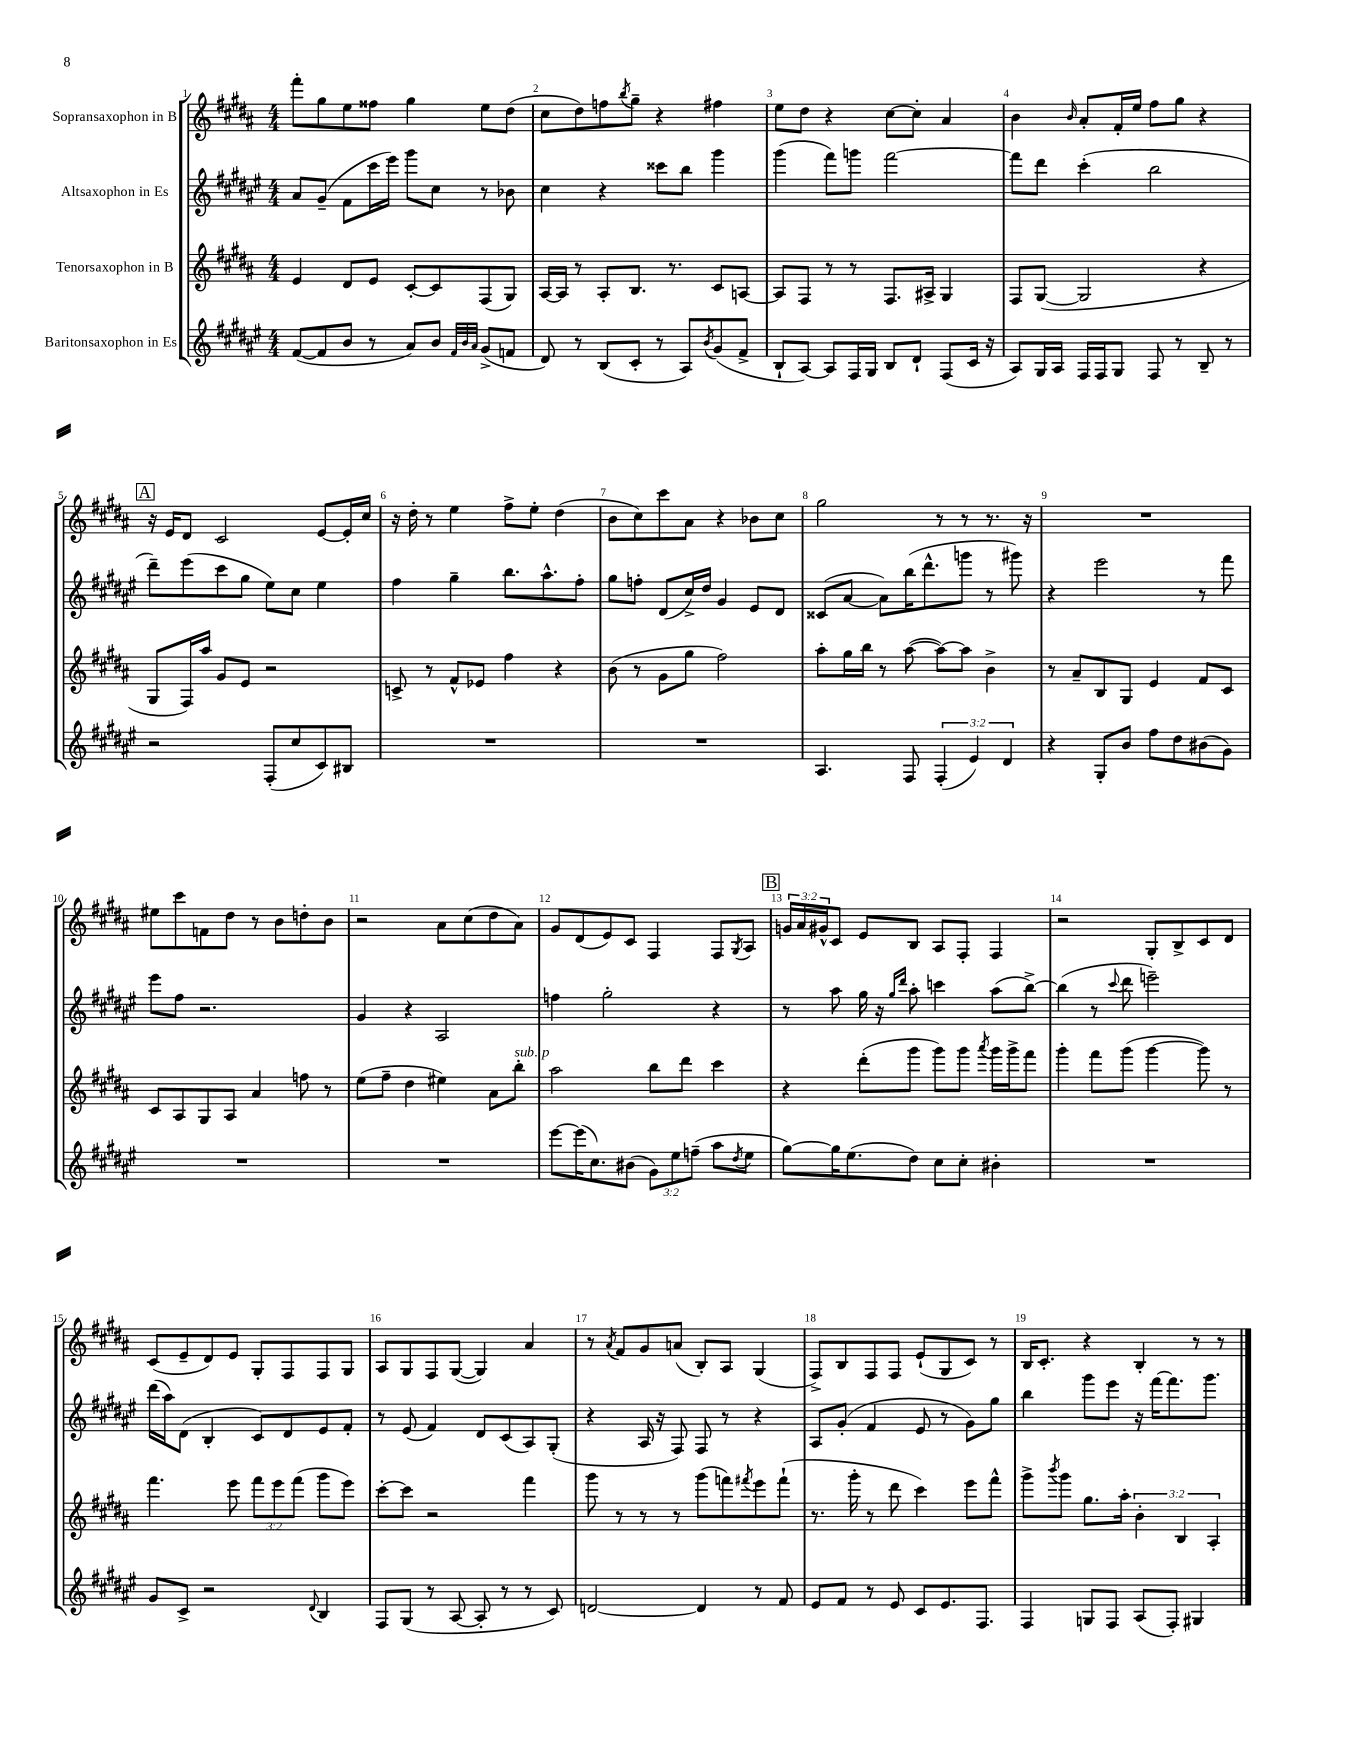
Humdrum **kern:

**kern	**kern	**kern	**kern
*staff4	*staff3	*staff2	*staff1
*clefG2	*clefG2	*clefG2	*clefG2
*k[f#c#g#d#a#e#]	*k[f#c#g#d#a#]	*k[f#c#g#d#a#e#]	*k[f#c#g#d#a#]
*M4/4	*M4/4	*M4/4	*M4/4
([8f#	4e	8a#	8fff#'
8f#]	.	(8g#~	8gg#
8b	8d#	8f#	8ee
8r	8e	16ccc#	8ff##
.	.	16eee#)	.
8a#)	[8c#'	8ggg#	4gg#
8b	8c#]	8cc#	.
32qqf#	.	.	.
32qqb	.	.	.
32qqa#	.	.	.
(8g#^	(8F#	8r	8ee
8f	8G#)	8b-	(8dd#
=	=	=	=
8d#)	[16A#	4cc#	8cc#
.	16A#]	.	.
8r	8r	.	8dd#)
(8B	8A#'	4r	8ff
.	.	.	8qbb
8c#'	8.B	.	8gg#~
8r	.	8ccc##	4r
.	8.r	.	.
8A#)	.	8bb	.
8qb	.	.	.
(8g#	8c#	4ggg#	4ff#
8f#^	[8A	.	.
=	=	=	=
8B`	8A]	(4ggg#	8ee
[8A#)	8F#	.	8dd#
8A#]	8r	8fff#)	4r
16F#	8r	8ggg	.
16G#	.	.	.
8B	8.F#	[2fff#	[8cc#
8d#`	.	.	8cc#']
.	16A#^	.	.
(8F#	4G#	.	4a#
16c#	.	.	.
16r	.	.	.
=	=	=	=
8A#)	8F#	8fff#]	4b
16G#	([8G#	8ddd#	.
16A#	.	.	.
.	.	.	16qqb
16F#	2G#]	(4ccc#'	8a#'
16F#	.	.	.
8G#	.	.	16f#'
.	.	.	16ee
8F#	.	2bb	8ff#
8r	.	.	8gg#
8B~	4r	.	4r
8r	.	.	.
=	=	=	=
2r	8G#	8ddd#~)	16r
.	.	.	16e
.	16F#)	(8eee#	8d#
.	16aa#	.	.
.	8g#	8ccc#	2c#
.	8e	8gg#	.
(8F#'	2r	8ee#)	.
8cc#	.	8cc#	.
8c#)	.	4ee#	[8e
8B#	.	.	16e']
.	.	.	16cc#
=	=	=	=
1r	8c^	4ff#	16r
.	.	.	16dd#'
.	8r	.	8r
.	8f#^^	4gg#~	4ee
.	8e-	.	.
.	4ff#	8.bb	8ff#^
.	.	.	8ee'
.	.	8.aa#^^	.
.	4r	.	(4dd#
.	.	8ff#'	.
=	=	=	=
1r	(8b	8gg#	8b
.	8r	8ff'	8cc#)
.	8g#	(8d#	8ccc#
.	8gg#	16cc#^)	8a#
.	.	16dd#	.
.	2ff#)	4g#	4r
.	.	8e#	8b-
.	.	8d#	8cc#
=	=	=	=
4.A#	8aa#'	(8c##	2gg#
.	16gg#	[8a#	.
.	16bb	.	.
.	8r	8a#])	.
8F#	([8aa#	(16bb	.
.	.	8.ddd#^^	.
(6F#'	8aa#_)	.	8r
.	8aa#]	8ggg	8r
6e#)	.	.	.
.	4b^	8r	8.r
6d#	.	.	.
.	.	8ggg#)	.
.	.	.	16r
=	=	=	=
4r	8r	4r	1r
.	8a#~	.	.
8G#'	8B	2eee#	.
8b	8G#	.	.
8ff#	4e	.	.
8dd#	.	.	.
(8b#	8f#	8r	.
8g#)	8c#	8fff#	.
=	=	=	=
1r	8c#	8eee#	8ee#
.	8A#	8ff#	8ccc#
.	8G#	2.r	8f
.	8A#	.	8dd#
.	4a#	.	8r
.	.	.	8b
.	8ff	.	8dd'
.	8r	.	8b
=	=	=	=
1r	(8ee	4g#	2r
.	8ff#~	.	.
.	4dd#	4r	.
.	4ee#)	2A#	8a#
.	.	.	(8cc#
.	8a#	.	8dd#
.	8bb'	.	8a#)
=	=	=	=
[8eee#	2aa#	4ff	8g#
(16eee#]	.	.	(8d#
8.cc#)	.	.	.
.	.	2gg#'	8e)
(8b#	.	.	8c#
12g#)	8bb	.	4F#
12ee#	.	.	.
.	8ddd#	.	.
(12ff~	.	.	.
8aa#	4ccc#	4r	8F#
8qdd#	.	.	8qG#
8ee#	.	.	8A#
=	=	=	=
[8gg#)	4r	8r	24g
.	.	.	24a#
.	.	.	24g#^^
16gg#]	.	8aa#	8c#
(8.ee#	.	.	.
.	(8ddd#'	16gg#	8e
.	.	16r	.
.	.	16qqgg#	.
.	.	16qqddd#	.
8dd#)	8ggg#	8aa#'	8B
8cc#	8ggg#)	4ccc	8A#
8cc#'	8ggg#	.	8F#'
.	8qaaa#	.	.
4b#'	16ggg#	(8aa#	4F#
.	16ggg#^	.	.
.	8fff#	[8bb^)	.
=	=	=	=
1r	4ggg#'	(4bb]	2r
.	8fff#	8r	.
.	.	8qqccc#	.
.	(8ggg#	8ddd#	.
.	[4ggg#	2eee~)	8G#'
.	.	.	8B^
.	8ggg#])	.	8c#
.	8r	.	8d#
=	=	=	=
8g#	4.fff#	(16ddd#	(8c#
.	.	16aa#)	.
8c#^	.	(8d#	8e~
2r	.	4B'	8d#)
.	8eee	.	8e
.	12fff#	8c#)	8G#'
.	12eee	.	.
.	.	8d#	8F#
.	(12fff#	.	.
8qqd#	.	.	.
4B	8ggg#	8e#	8F#
.	8eee)	8f#'	8G#
=	=	=	=
8F#	[8ccc#'	8r	8A#
(8G#	8ccc#]	(8e#	8G#
8r	2r	4f#)	8F#
[8A#	.	.	([8G#
8A#']	.	8d#	4G#])
8r	.	(8c#	.
8r	4fff#	8A#)	4a#
8c#)	.	(8G#'	.
=	=	=	=
[2d	8ggg#	4r	8r
.	.	.	8qa#
.	8r	.	8f#
.	8r	16A#	8g#
.	.	16r	.
.	8r	8F#)	(8a
4d]	(8ggg#	8F#	8B')
.	8fff)	8r	8A#
.	8qfff#	.	.
8r	8eee	4r	(4G#
8f#	(8fff#`	.	.
=	=	=	=
8e#	8.r	8A#	8F#^)
8f#	.	(8g#'	8B
.	16ggg#'	.	.
8r	8r	4f#	8F#
8e#	8ddd#	.	8F#
8c#	4ccc#)	8e#	(8e`
8.e#	.	8r	8G#
.	8eee	8g#)	8c#)
8.F#	.	.	.
.	8fff#^^	8gg#	8r
=	=	=	=
4F#	8ggg#^	4bb	16B
.	.	.	8.c#'
.	8qbbb	.	.
.	8ggg#	.	.
8G	8.gg#	8ggg#	4r
8F#	.	8eee#	.
.	16aa#'	.	.
(8A#	6b'	16r	4B'
.	.	[16fff#	.
8F#')	.	8.fff#]	.
.	6B	.	.
4G#	.	.	8r
.	.	8.ggg#	.
.	6A#'	.	.
.	.	.	8r
==	==	==	==
*-	*-	*-	*-
